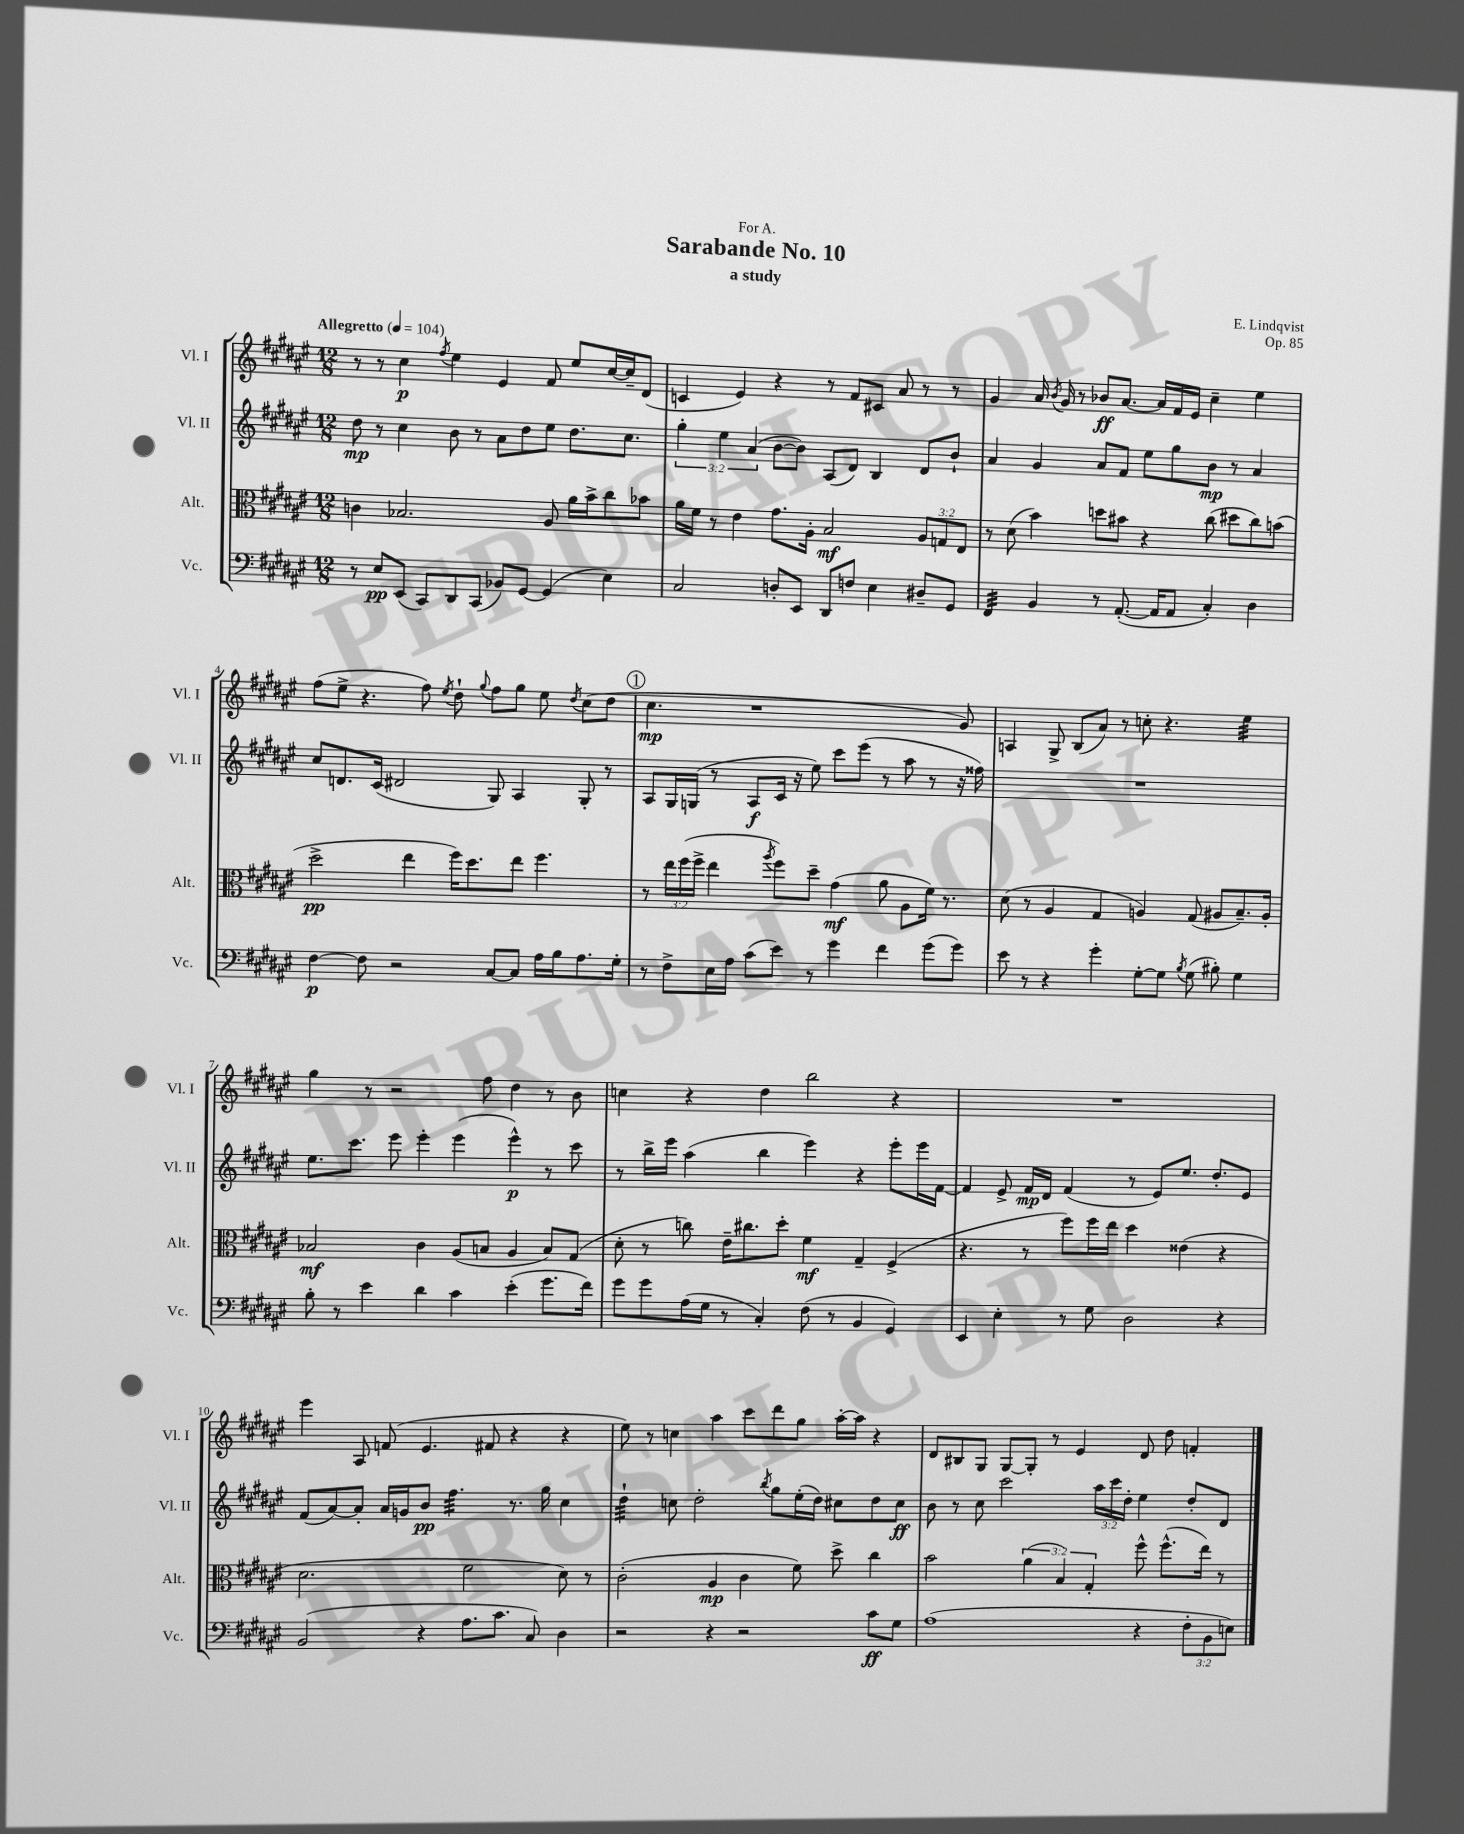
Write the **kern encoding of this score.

**kern	**kern	**kern	**kern
*staff4	*staff3	*staff2	*staff1
*clefF4	*clefC3	*clefG2	*clefG2
*k[f#c#g#d#a#e#]	*k[f#c#g#d#a#e#]	*k[f#c#g#d#a#e#]	*k[f#c#g#d#a#e#]
*M12/8	*M12/8	*M12/8	*M12/8
*MM104	*MM104	*MM104	*MM104
8r	4c	8dd#	8r
8E#	.	8r	8r
(8EE#	2.B-	4cc#	4cc#
8CC#)	.	.	.
.	.	.	8qff#
8DD#	.	8b	4ee#
(8CC#	.	8r	.
8BB-)	.	8a#	4e#
[8GG#	.	8dd#	.
(4GG#]	8A#	8ee#	8f#
.	16a#	8.dd#	8ee#
.	16b^	.	.
4E#)	8cc#	.	[16cc#
.	.	8.cc#	16cc#~]
.	8b-	.	(8d#
=	=	=	=
2C#	16a#	6gg#'	4c
.	16f#	.	.
.	8r	.	.
.	.	6ee#	.
.	4e#	.	4e#)
.	.	(6a#	.
8D'	8.g#	[8b	4r
8EE#	.	8b])	.
.	16A#'	.	.
8DD#	2B	(8A#	8r
8F	.	8d#)	8f#
4E#	.	4B	8c#
.	.	.	8a#
8D#~	12A#	8d#	8r
.	12G	.	.
8GG#	.	8b`	8r
.	12E#	.	.
=	=	=	=
4FF#	8r	4a#	4g#
.	(8d#	.	.
4BB	4b)	4g#	16a#
.	.	.	8qb
.	.	.	16g#
.	.	.	8r
8r	8dd	8a#	8b-
([8.AA#'	8b#	8f#	[8.a#
.	4r	8ee#	.
16AA#]	.	.	16a#]
8AA#	.	8gg#	16f#
.	.	.	16e#
4C#')	(8cc#	8b	4cc#~
.	8dd#	8r	.
4D#	8cc#)	4a#	4ee#
.	(8b	.	.
=	=	=	=
[4F#	2dd#^	8cc#	(8ff#
.	.	8.d	8ee#^
8F#]	.	.	4.r
.	.	(16c#	.
2r	.	2d#	.
.	4ee#	.	.
.	.	.	8ff#)
.	.	.	8qee#
.	16ff#)	.	8dd#`
.	8.dd#	.	.
.	.	.	8qqgg#
[8C#	.	8G#)	8ff#
8C#]	8ee#	4A#	8gg#
16A#	4.ff#	.	8ee#
16B	.	.	.
.	.	.	8qdd#
8.A#	.	8G#'	(8cc#
.	.	8r	8dd#
16G#'	.	.	.
=	=	=	=
8r	8r	8A#	4.cc#
8F#^	24ee#	16G#	.
.	(24ff#	.	.
.	.	(16G	.
.	24ff#^	.	.
16E#	4ee#	8r	.
16A#	.	.	.
(8c#	.	8A#	1r
.	8qaa#	.	.
8e#)	8ff#)	16c#	.
.	.	16r	.
8r	8dd#~	8ee#)	.
4g#	(4g#	8ccc#	.
.	.	(8eee#	.
4f#	8a#	8r	.
.	8A#	8aa#	.
(8g#	16f#)	8r	.
.	8.r	.	.
8g#)	.	16r	8g#)
.	.	16ff##)	.
=	=	=	=
8e#	(8d#	1.r	4A
8r	8r	.	.
4r	4A#	.	8G#^
.	.	.	(8B
4g#'	4G#	.	8a#)
.	.	.	8r
[8G#'	4A)	.	8cc'
8G#]	.	.	4.r
8qB	.	.	.
(8G#	(8G#	.	.
8B#')	8A#	.	.
4G#	8.B~)	.	4ee#
.	16A#'	.	.
=	=	=	=
8B'	2B-	8.ee#	4gg#
8r	.	.	.
.	.	8.ccc#	.
4e#	.	.	8r
.	.	8eee#	2r
4d#	4c#	4eee#'	.
4c#	(8A#	(4eee#	.
.	8B	.	8ff#
(4e#'	4A#	4eee#^^)	4dd#
8.g#	8B)	8r	8r
.	(8G#	8ccc#	8b
16f#)	.	.	.
=	=	=	=
8g#	8d#'	8r	4cc
8g#	8r	16bb^	.
.	.	16eee#	.
(16A#	8cc)	(4aa#	4r
16G#	.	.	.
8r	16e#~	.	.
.	8.cc#	.	.
4C#')	.	4bb	4dd#
.	8dd#'	.	.
(8F#	4f#	4eee#)	2bb
8r	.	.	.
4BB	4G#~	4r	.
4GG#)	(4F#^	8eee#'	4r
.	.	16eee#	.
.	.	[16f#	.
=	=	=	=
4EE#	4.r	4f#]	1.r
4E#'	.	8e#^	.
.	8r	16f#	.
.	.	16d#	.
8r	8ff#)	(4f#	.
8G#	16ff#	.	.
.	16ee#	.	.
2D#	4dd#	8r	.
.	.	8e#)	.
.	(4e##	8.ee#	.
.	.	8.dd#'	.
4r	4r	.	.
.	.	8e#	.
=	=	=	=
(2BB	2.d#	(8f#	4eee#
.	.	[8a#)	.
.	.	8a#']	8A#
.	.	16a#	(8f
.	.	16g	.
4r	.	8b	4.e#
.	.	4.ff#	.
8.A#	2f#	.	.
.	.	.	8f#
8.c#	.	.	.
.	.	8.r	4r
8C#)	.	.	.
.	.	16gg#	.
4D#	8d#)	4cc#	4r
.	8r	.	.
=	=	=	=
2r	(2c#'	4dd#`	8ee#)
.	.	.	8r
.	.	8cc	4cc
.	.	2dd#'	.
4r	4A#	.	4aa#
2r	4c#	.	8ccc#
.	.	8qbb	.
.	.	8gg#	8ddd#
.	8f#)	(16ee#'	8gg#
.	.	16dd#)	.
.	8dd#^	8cc#	[16aa#'
.	.	.	16aa#]
8c#	4cc#	8dd#	4r
8G#	.	8cc#	.
=	=	=	=
(1A#	2b	8b	8d#
.	.	8r	8B#
.	.	8cc#	8G#
.	.	2ccc#	[8G#
.	(6a#	.	8G#']
.	.	.	8r
.	6B)	.	.
.	.	.	4e#
.	6G#'	.	.
.	.	24aa#	.
.	.	24ccc#	.
.	.	24dd#'	.
4r	8ff#^^	4ee#	8d#
.	(8.ff#^^	.	8dd#
12F#'	.	8dd#'	4f'
.	16ee#)	.	.
12BB	.	.	.
.	8r	8d#	.
12E)	.	.	.
==	==	==	==
*-	*-	*-	*-
